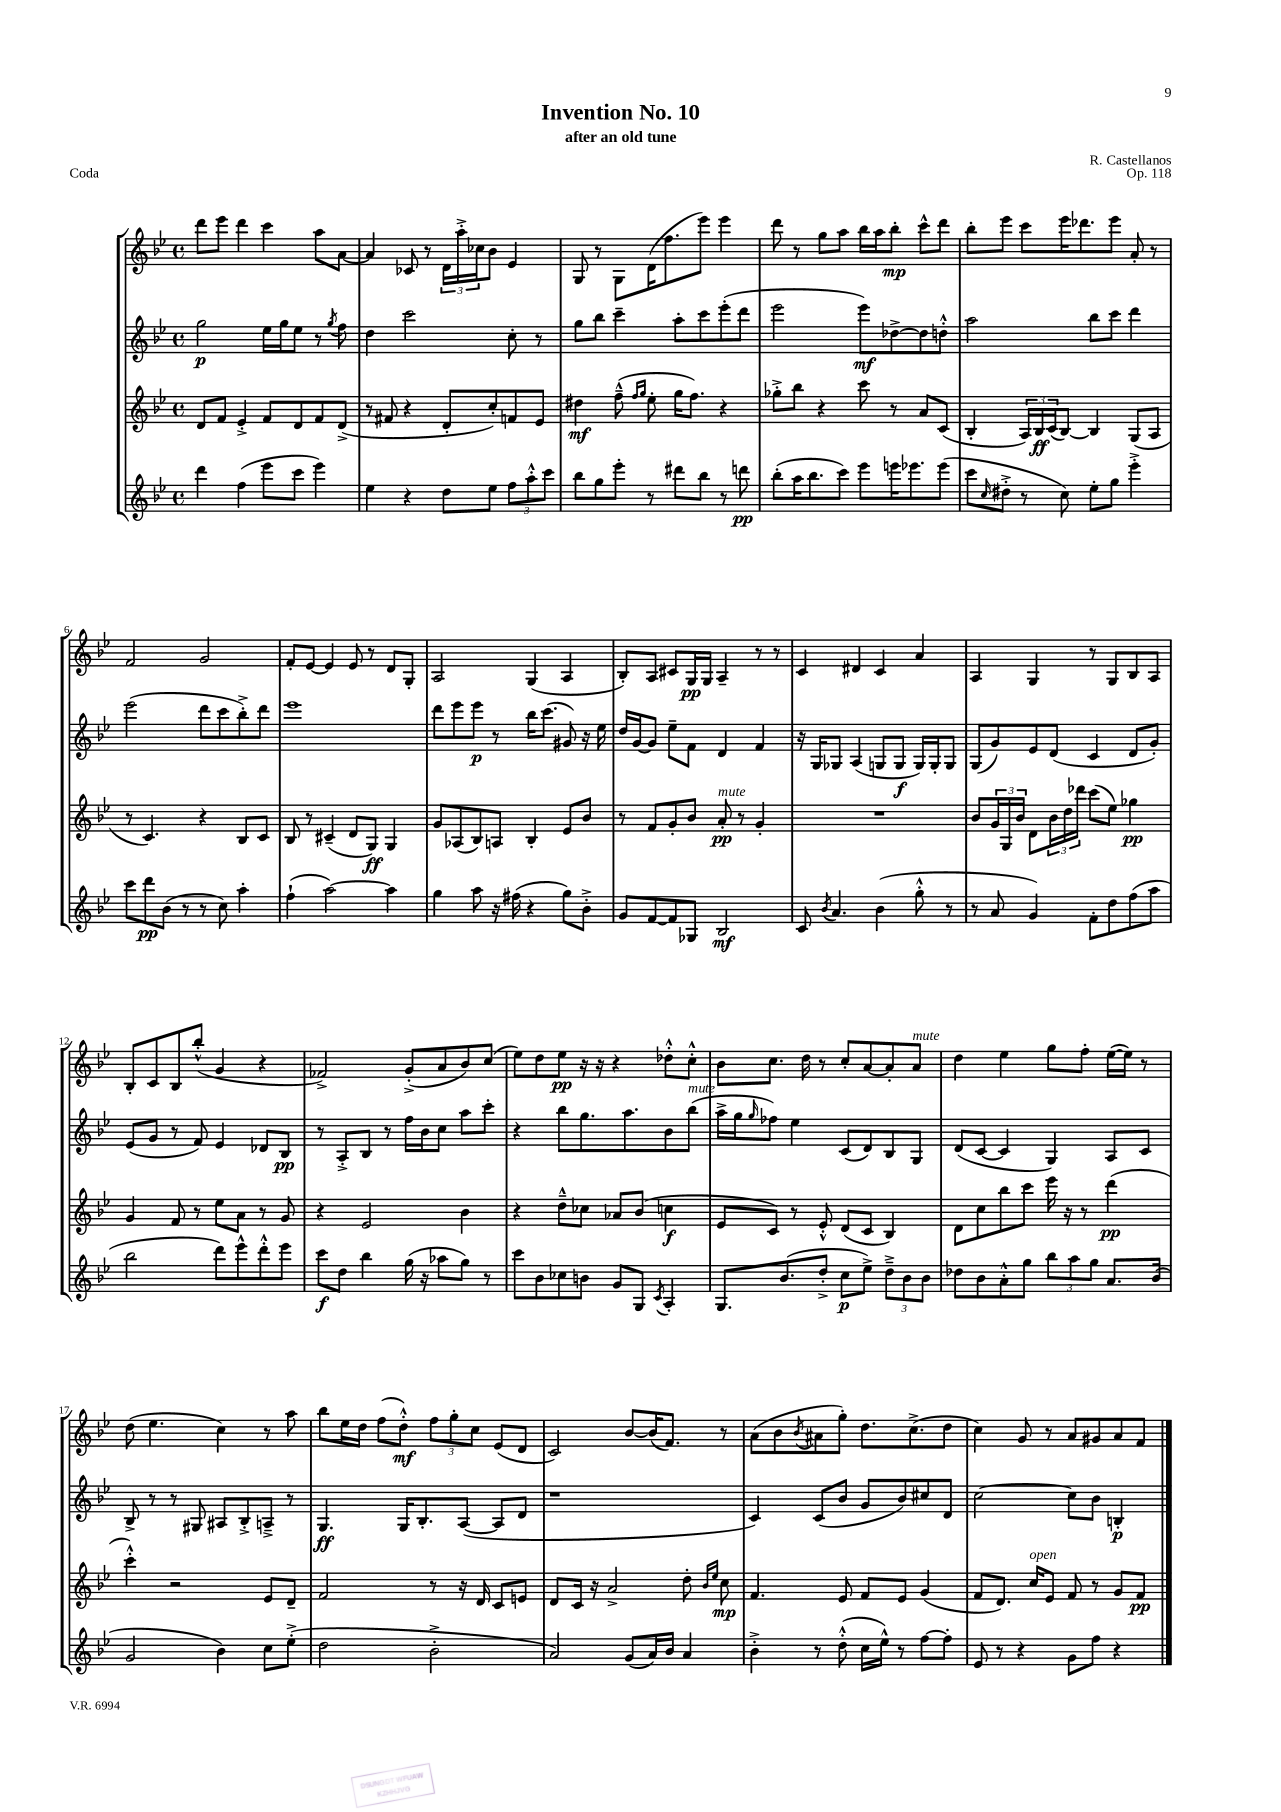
\header { title = "Invention No. 10" composer = "R. Castellanos" subtitle = "after an old tune" opus = "Op. 118" piece = "Coda" }
<<
\new StaffGroup <<
\new Staff = "s0" {
    \clef treble \key bes \major \defaultTimeSignature \time 4/4
    d'''8 ees'''8 d'''4 c'''4 a''8 a'8~ |
    a'4 ces'8 r8 \tuplet 3/2 { d'16 a''16-.-> ces''16 } bes'8 ees'4 |
    g8 r8 g8 d'16( f''8. ees'''8) ees'''4 |
    d'''8 r8 g''8 a''8 bes''16 a''16 bes''8-.\mp c'''8-^ d'''8 |
    bes''8-. ees'''8 c'''8 ees'''16 des'''8. ees'''8 a'8-. r8 |
    f'2 g'2 |
    f'8-. ees'8~ ees'4 ees'8 r8 d'8 g8-. |
    a2 g4( a4 |
    bes8-.) a8 cis'8 g16\pp g16 a4-- r8 r8 |
    c'4 dis'4 c'4 a'4 |
    a4 g4 r8 g8 bes8 a8 |
    bes8-. c'8 bes8 bes''8-.-^( g'4 r4 |
    fes'2->) g'8-.->( a'8 bes'8) c''8( |
    ees''8) d''8 ees''8\pp r16 r16 r4 des''8-.-^ c''8-.-^ |
    bes'8 c''8. d''16 r8 c''8-. a'8~ a'8-. a'8^\markup { \italic "mute" } |
    d''4 ees''4 g''8 f''8-. ees''16~( ees''16) r8 |
    d''8( ees''4. c''4) r8 a''8 |
    bes''8 ees''16 d''16 f''8( d''8-.-^\mf) \tuplet 3/2 { f''8 g''8-. c''8 } ees'8( d'8 |
    c'2) bes'8~ bes'16( f'8.) r8 |
    a'8( bes'8 \acciaccatura { bes'8 } ais'8 g''8-.) d''8. c''8.->( d''8 |
    c''4) g'8 r8 a'8 gis'8 a'8 f'8 \bar "|." |
}
\new Staff = "s1" {
    \clef treble \key bes \major \defaultTimeSignature \time 4/4
    g''2\p ees''16 g''16 ees''8 r8 \acciaccatura { g''8 } f''8 |
    d''4 c'''2 c''8-. r8 |
    g''8 bes''8 c'''4-- a''8-. c'''8 ees'''8-.( d'''8 |
    ees'''2 ees'''8\mf) des''8~-> des''8 d''8-.-^ |
    a''2 bes''8 c'''8 d'''4 |
    ees'''2( d'''8 c'''8 bes''8-.->) d'''8 |
    ees'''1 |
    d'''8 ees'''8 ees'''8\p r8 bes''16 c'''8.( gis'8) r16 ees''16 |
    d''16 g'16~ g'8 ees''8-- f'8 d'4 f'4 |
    r16 g16 ges8 a4( g8 g8\f g16) g16-. g8 |
    g8( g'8) ees'8 d'8( c'4 d'8 g'8-.) |
    ees'8( g'8 r8 f'8) ees'4 des'8 bes8\pp |
    r8 a8-.-> bes8 r8 f''16 bes'16 c''8 a''8 c'''8-. |
    r4 bes''8 g''8. a''8. bes'8 bes''8^\markup { \italic "mute" }( |
    a''16-> g''16 \grace { g''16 } fes''8) ees''4 c'8( d'8) bes8 g8 |
    d'8( c'8~ c'4 g4) a8 c'8 |
    bes8-> r8 r8 gis8 ais8 bes8-.-> a8---> r8 |
    g4.\ff g16 bes8.-. a8~( a8 d'8 |
    r1 |
    c'4) c'8( bes'8 g'8 bes'8) cis''8 d'8 |
    c''2~ c''8 bes'8 b4-.\p \bar "|." |
}
\new Staff = "s2" {
    \clef treble \key bes \major \defaultTimeSignature \time 4/4
    d'8 f'8 ees'4-.-> f'8 d'8 f'8 d'8->( |
    r8 fis'8 r4 d'8-. c''8-.) f'8 ees'8 |
    dis''4\mf f''8---^( \grace { f''16 g''16 } ees''8-. g''16 f''8.) r4 |
    ges''8-.-> bes''8 r4 c'''8 r8 a'8 c'8( |
    bes4-. \tuplet 3/2 { a16) bes16\ff c'16( } bes8~) bes4 g8( a8 |
    r8 c'4.) r4 bes8 c'8 |
    bes8 r8 cis'4--( d'8 g8\ff) g4 |
    g'8 aes8( bes8) a8 bes4-. ees'8 bes'8 |
    r8 f'8 g'8-. bes'8 a'8-.\pp^\markup { \italic "mute" } r8 g'4-. |
    R1 |
    bes'8 \tuplet 3/2 { g'16 g16 bes'16 } d'8 \tuplet 3/2 { bes'16 d''16 des'''16 } c'''8( ees''8) ges''4\pp |
    g'4 f'8 r8 ees''8 a'8 r8 g'8 |
    r4 ees'2 bes'4 |
    r4 d''8---^ ces''8 aes'8 bes'8( c''4\f |
    ees'8 c'8) r8 ees'8-.-^ d'8( c'8 bes4) |
    d'8 c''8 bes''8 c'''8 ees'''16 r16 r8 d'''4\pp( |
    c'''4-.-^) r2 ees'8 d'8-- |
    f'2 r8 r16 d'16 c'8 e'8 |
    d'8 c'16 r16 a'2-> d''8-. \grace { bes'16 ees''16 } c''8\mp |
    f'4. ees'8 f'8 ees'8 g'4( |
    f'8 d'8.) c''16^\markup { \italic "open" } ees'8 f'8 r8 g'8 f'8\pp \bar "|." |
}
\new Staff = "s3" {
    \clef treble \key bes \major \defaultTimeSignature \time 4/4
    d'''4 f''4( ees'''8 c'''8 ees'''4) |
    ees''4 r4 d''8 ees''8 \tuplet 3/2 { f''8 a''8-.-^ c'''8 } |
    bes''8 g''8 ees'''8-. r8 dis'''8 bes''8 r8 d'''8\pp |
    bes''8-.( a''16 bes''8. c'''8) ees'''8 e'''16 ees'''8. ees'''8( |
    c'''8 \grace { c''16 } dis''8-.-> r8 c''8) ees''8-. g''8 ees'''4-.-> |
    c'''8 d'''8\pp bes'8( r8 r8 c''8) a''4-. |
    f''4-!( a''2~) a''4 |
    g''4 a''8 r16 fis''16( r4 g''8) bes'8-.-> |
    g'8 f'8~ f'8 ges8 bes2\mf |
    c'8 \acciaccatura { bes'8 } a'4. bes'4( g''8-.-^ r8 |
    r8 a'8 g'4) f'8-. d''8 f''8( a''8 |
    bes''2 d'''8) ees'''8-^ d'''8-.-^ ees'''8 |
    c'''8\f d''8 bes''4 g''16( r16 aes''8 g''8) r8 |
    c'''8 bes'8 ces''8 b'8 g'8 g8 \acciaccatura { c'8 } a4-. |
    g8. bes'8.( d''8-.-> c''8\p ees''8->) \tuplet 3/2 { d''8---> bes'8 bes'8 } |
    des''8 bes'8 a'8-.-^ g''8 \tuplet 3/2 { bes''8 a''8 g''8 } a'8. bes'16( |
    g'2 bes'4) c''8 ees''8-.->( |
    d''2 bes'2-.-> |
    a'2) g'8( a'16) bes'16 a'4 |
    bes'4-.-> r8 d''8-.-^( c''16 ees''16-^) r8 f''8~ f''8-. |
    ees'8 r8 r4 g'8 f''8 r4 \bar "|." |
}
>>
>>
